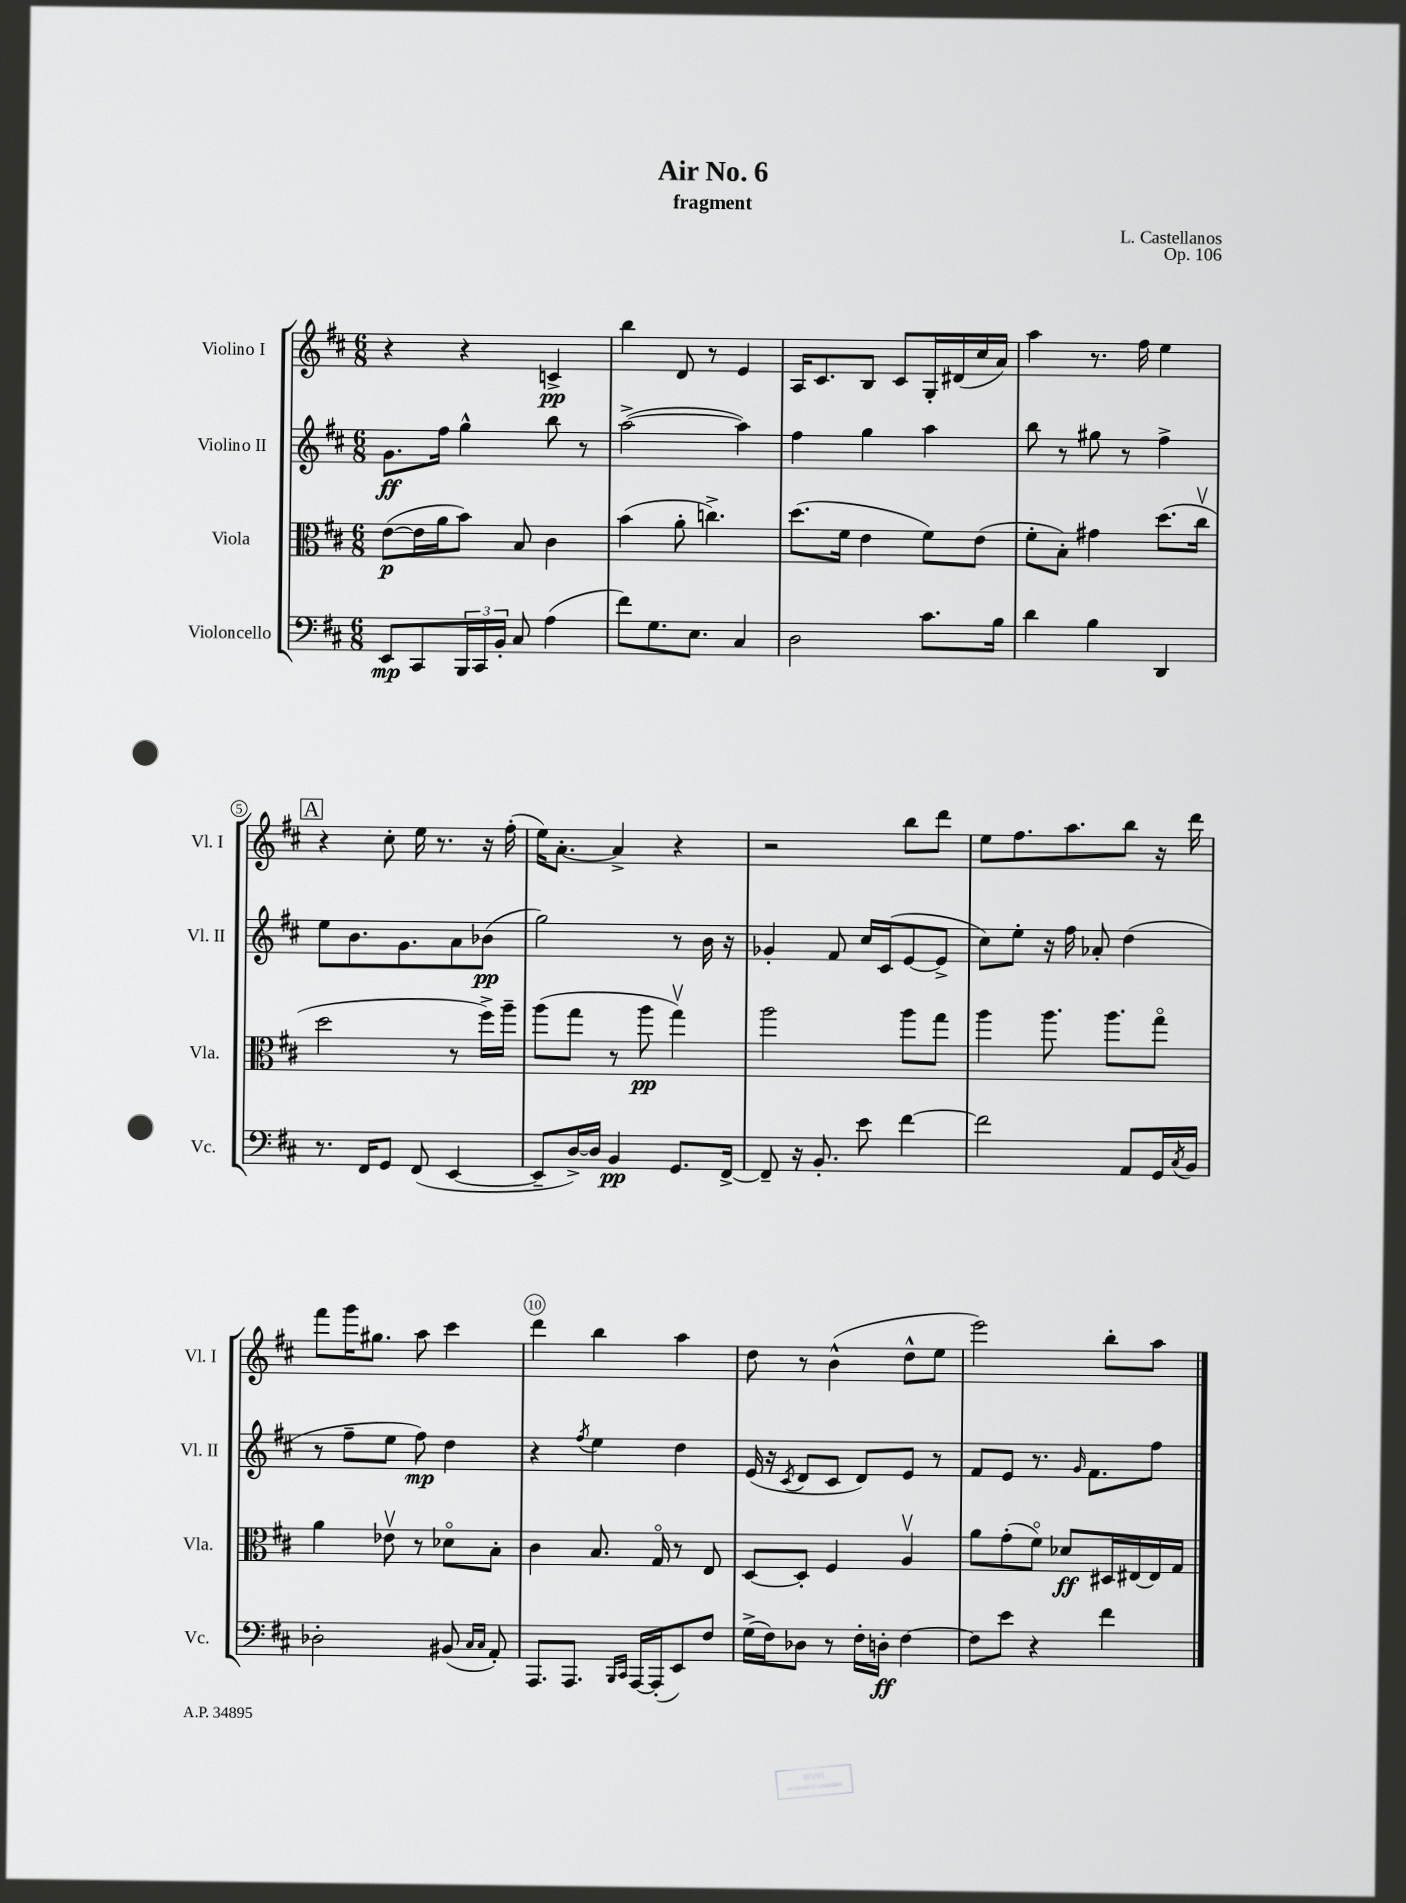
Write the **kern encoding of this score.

**kern	**kern	**kern	**kern
*staff4	*staff3	*staff2	*staff1
*clefF4	*clefC3	*clefG2	*clefG2
*k[f#c#]	*k[f#c#]	*k[f#c#]	*k[f#c#]
*M6/8	*M6/8	*M6/8	*M6/8
8EE/L	([8e\L	8.g\L	4r
8CC#/	16e\]L	.	.
.	16a\J	16ff#\Jk	.
24BBB/L	8b\J)	4gg^^\	4r
24CC#/	.	.	.
24BB'/JJ	.	.	.
8C#/	8B/	.	.
(4A\	4c#\	8bb\	4c^/
.	.	8r	.
=	=	=	=
8f#\L)	(4b\	([2aa^\	4bb\
8.G\	.	.	.
.	8a'\	.	8d/
8.E\J	.	.	.
.	4.cc^\)	.	8r
4C#/	.	4aa\])	4e/
=	=	=	=
2D\	(8.dd\L	4ff#\	16A/LK
.	.	.	8.c#/
.	16f#\Jk	.	.
.	4e\	4gg\	8B/J
.	.	.	8c#/L
8.c#\L	8f#\L)	4aa\	16G'/L
.	.	.	(16d#/
.	(8e\J	.	16cc#/
16B\Jk	.	.	16a/JJ)
=	=	=	=
4d\	8f#'\L	8bb\	4aa\
.	8B'\J)	8r	.
4B\	4g#\	8gg#\	8.r
.	.	8r	.
.	.	.	16ff#\
4DD/	(8.dd\L	4ff#^\	4ee\
.	16cc#v\Jk	.	.
=	=	=	=
8.r	2dd\	8ee\L	4r
.	.	8.b\	.
16FF#/LK	.	.	.
8GG/J	.	.	8cc#'\
.	.	8.g\	.
(8FF#/	.	.	16ee\
.	.	.	8.r
[4EE/	8r	8a\	.
.	16ff#^\LL)	(8b-\J	16r
.	16aa~\JJ	.	(16ff#'\
=	=	=	=
8EE~/]L	(8aa\L	2gg\)	16ee\LK)
.	.	.	[8.a'\J
[16D^/L)	8gg\J	.	.
16D/]JJ	.	.	.
4BB/	8r	.	4a^/]
.	8aa\	.	.
8.GG/L	4ggv\)	8r	4r
.	.	16b\	.
[16FF#^/Jk	.	16r	.
=	=	=	=
8FF#~/]	2aa\	4g-'/	2r
16r	.	.	.
8.BB'/	.	.	.
.	.	8f#/	.
8e\	.	16cc#/LL	.
.	.	(16c#/J	.
[4f#\	8aa\L	[8e/	8bb\L
.	8gg\J	8e^/]J	8ddd\J
=	=	=	=
2f#\]	4aa\	8cc#\L)	8ee\L
.	.	8ee'\J	8.ff#\
.	8.aa\	16r	.
.	.	16ff#\	8.aa\
.	.	8a-'/	.
.	8.aa\L	.	.
8AA/L	.	(4dd\	8bb\J
16GG/L	8ggo\J	.	16r
8qC#/	.	.	.
16BB/JJ	.	.	16ddd\
=	=	=	=
2D-'\	4a\	8r	8fff#\L
.	.	8ff#~\L	16ggg\K
.	.	.	8.gg#\J
.	8e-v\	8ee\J	.
.	8r	8ff#\)	8aa\
(8BB#/	8d-o\L	4dd\	4ccc#\
16qqC#/LL	.	.	.
16qqC#/JJ	.	.	.
8AA'/)	8B'\J	.	.
=	=	=	=
8.AAA/L	4c#\	4r	4ddd\
8.AAA/J	.	.	.
.	.	8qff#/	.
.	8.B/	4ee\	4bb\
16qqBBB/LL	.	.	.
16qqCC#/JJ	.	.	.
[16AAA/LL	.	.	.
(16AAA'/]J	16Go/	.	.
8EE/)	8r	4dd\	4aa\
8F#/J	8E/	.	.
=	=	=	=
(16G^\LL	[8D/L	(16e/	8dd\
16F#\J)	.	16r	.
.	.	8qc#/	.
8D-\J	8D'/]J	8d/L	8r
8r	4F#/	8c#/J	(4b^^\
16F#'\LL	.	8d/L)	.
16D'\JJ	.	.	.
[4F#\	4Av/	8e/J	8dd^^\L
.	.	8r	8ee\J
=	=	=	=
8F#\]L	8a\L	8f#/L	2eee\)
8e\J	(8g'\	8e/J	.
4r	8f#o\J)	8.r	.
.	8d-/L	.	.
.	.	16qqg/	.
.	.	8.f#\L	.
4f#\	16D#/L	.	8bb'\L
.	[16E#/	.	.
.	16E#/]	8ff#\J	8aa\J
.	16G/JJ	.	.
==	==	==	==
*-	*-	*-	*-
